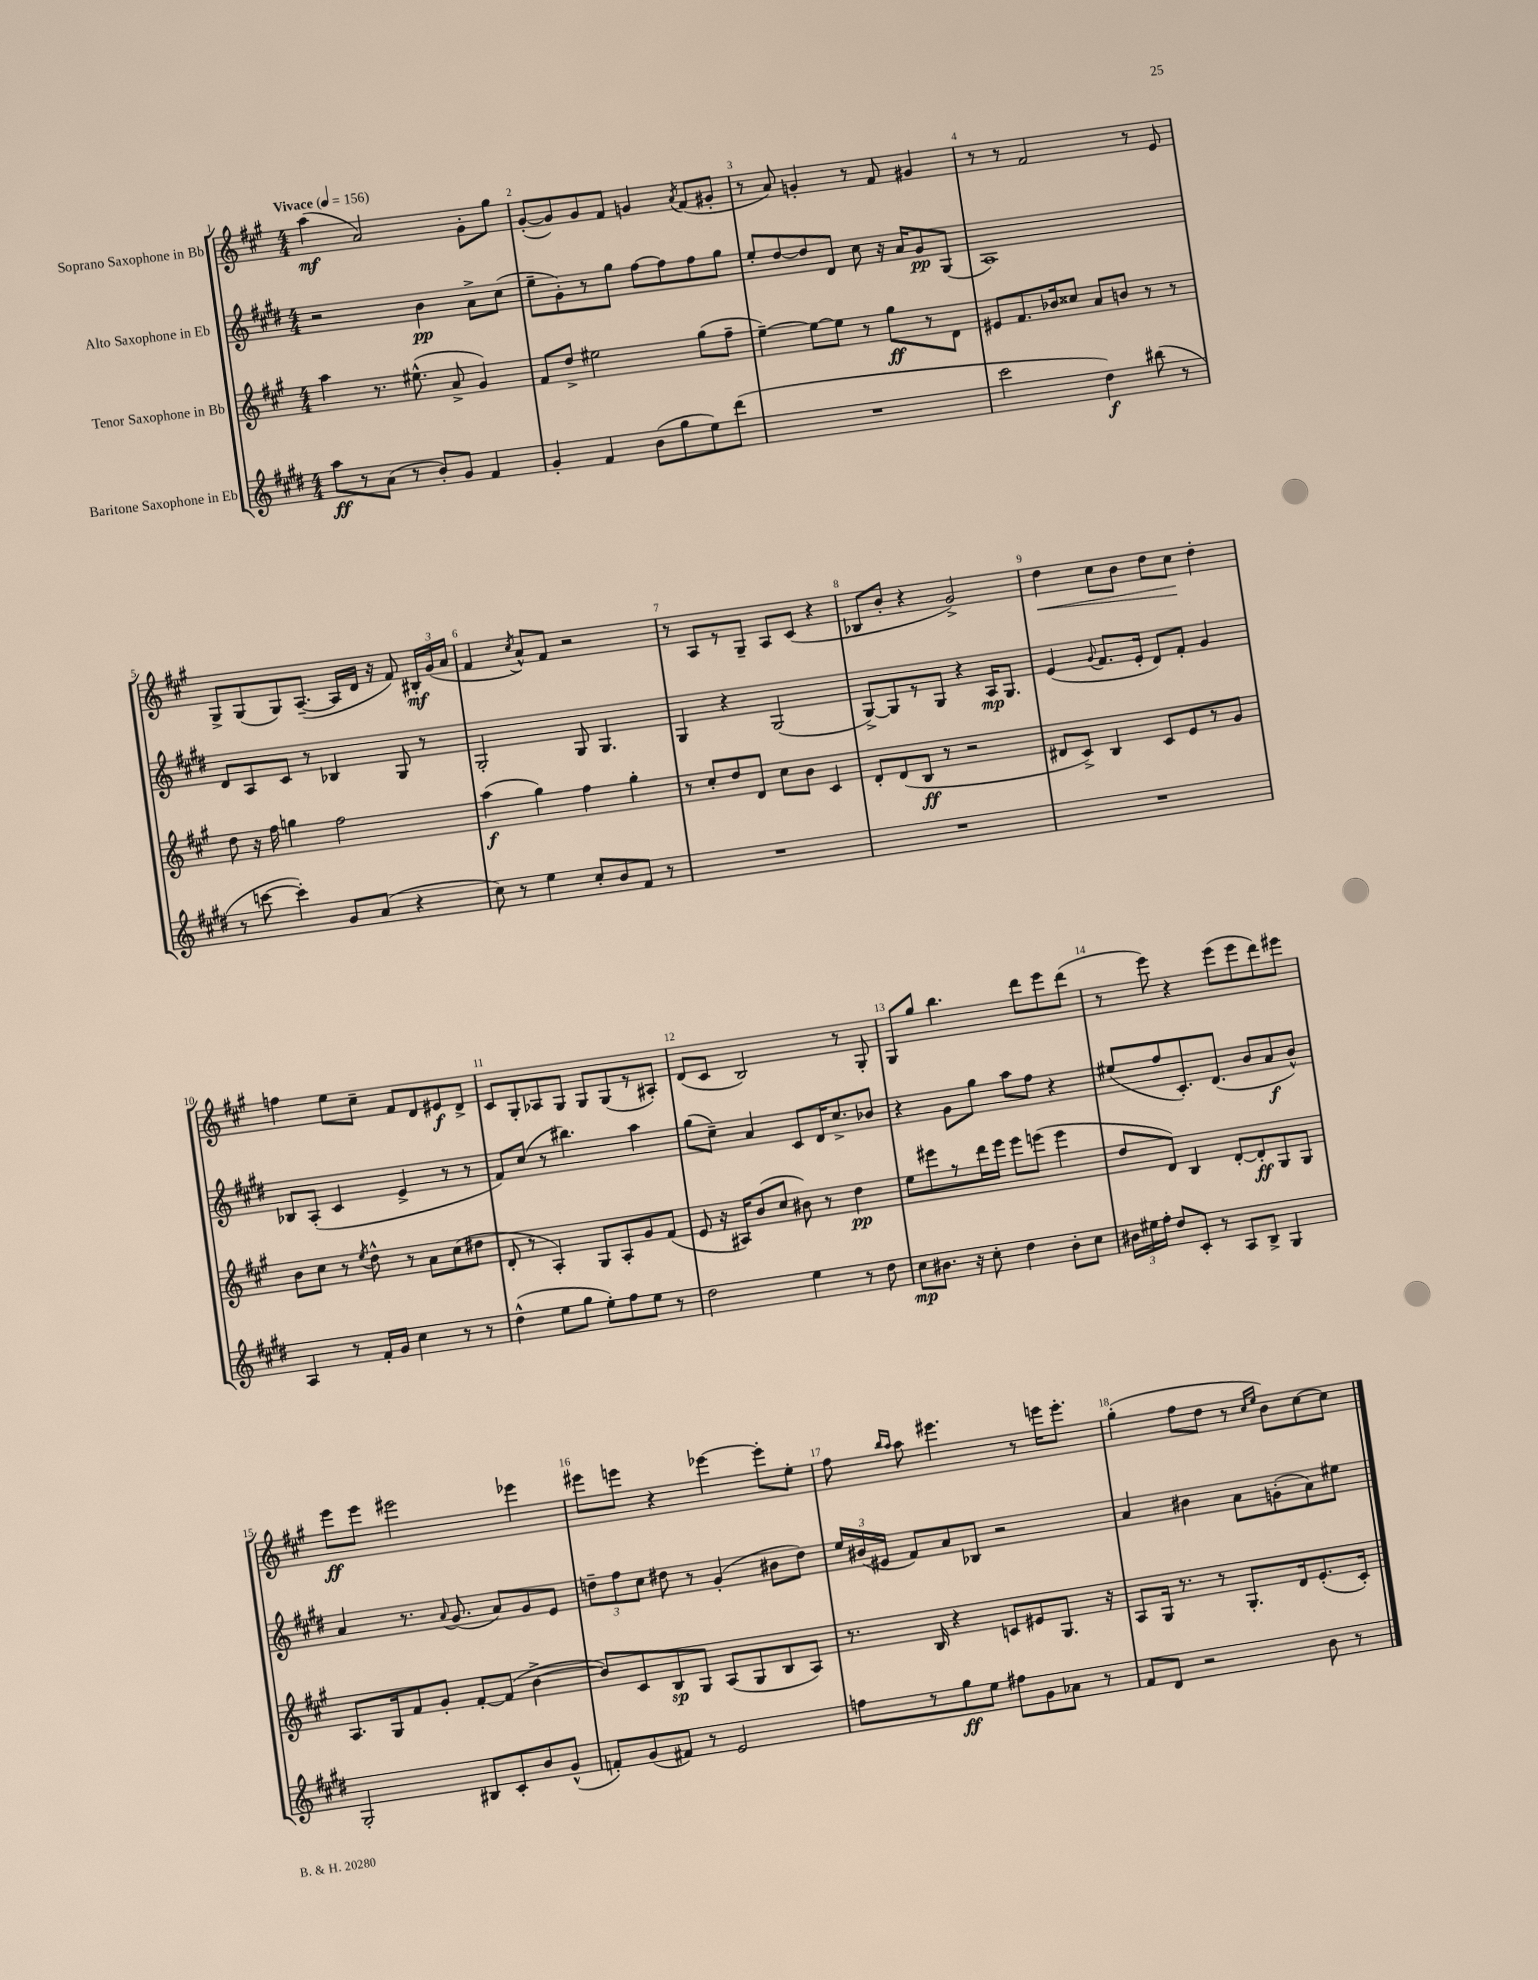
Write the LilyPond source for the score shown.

<<
\new StaffGroup <<
\new Staff = "s0" \with { instrumentName = "Soprano Saxophone in Bb" } {
    \clef treble \key a \major \numericTimeSignature \time 4/4 \tempo "Vivace" 4 = 156
    \autoBeamOff a''4\mf( a'2) gis'8[-. gis''8] |
    gis'8[~-.( gis'8) gis'8 fis'8] g'4 \acciaccatura { a'8 } fis'8[( gis'8]-. |
    r8 a'8) g'4-. r8 fis'8 gis'4 |
    r8 r8 fis'2 r8 e'8 |
    gis8[-> gis8( gis8) a8.]~--( a16[ d'16] r16 fis'8) \tuplet 3/2 { bis16[-.\mf gis'16( a'16] } |
    fis'4 \acciaccatura { cis''8 } a'8[-^) fis'8] r2 |
    r8 a8[ r8 gis8]-- a8[ cis'8]( r4 |
    bes8[ b'8]-. r4 gis'2->) |
    d''4\< cis''8[ b'8] d''8[ cis''8]\! d''4-. |
    f''4 e''8[ cis''8]-- fis'8[ d'8 eis'8\f d'8]-> |
    cis'8[ gis8-. aes8 gis8] gis8[ gis8( r8 ais8]-.) |
    d'8[( cis'8] b2) r8 gis8-. |
    gis8[ gis''8] b''4. d'''8[ e'''8 d'''8]( |
    r8 e'''8) r4 e'''8[( e'''8 d'''8) eis'''8] |
    e'''8[\ff e'''8] eis'''2 ees'''4 |
    eis'''8[ e'''8] r4 ees'''4~ ees'''8[-. e''8]-. |
    fis''8 \grace { b''16[ a''16] } a''8 eis'''4. r8 e'''16[ e'''8.]-. |
    gis''4-.( fis''8[ d''8] r8 \grace { cis''16[ e''16] } b'8[) cis''8~ cis''8] \bar "|." |
}
\new Staff = "s1" \with { instrumentName = "Alto Saxophone in Eb" } {
    \clef treble \key e \major \numericTimeSignature \time 4/4
    \autoBeamOff r2 b'4\pp a'8[-> cis''8]( |
    e''8[-- gis'8-.) r8 gis''8] fis''8[~ fis''8 fis''8 gis''8] |
    e''8[-. dis''8~ dis''8 dis'8] cis''8 r16 a'16[ gis'8\pp gis8]( |
    a1) |
    dis'8[ a8 cis'8] r8 bes4 gis8 r8 |
    gis2-. gis8 gis4. |
    gis4 r4 gis2( |
    gis8[~->) gis8 r8 gis8] r4 a16[\mp gis8.] |
    e'4( \appoggiatura { gis'8 } fis'8.[ e'16]-. dis'8[) fis'8]-. gis'4 |
    bes8[ a8]-.( cis'4 e'4-> r8 r8 |
    fis'8[) cis''8]( r8 bis''4.) a''4 |
    gis''8[( cis''8]--) a'4 cis'8[ dis'16 cis''8.-> bes'8] |
    r4 gis'8[ gis''8] a''8[ fis''8] r4 |
    eis''8[( fis''8 cis'8.-.) dis'8.]( b'8[ a'8\f b'8]-^) |
    a'4 r8. \appoggiatura { a'8 } gis'8.( a'8[) gis'8 e'8] |
    \tuplet 3/2 { d''8[-- fis''8 cis''8] } dis''8 r8 gis'4-.( bis'8[ dis''8]) |
    \tuplet 3/2 { e''16[ bis'16( eis'16] } fis'8[) a'8 bes8] r2 |
    a'4 bis'4 a'8[ g'8-.( a'8) eis''8] \bar "|." |
}
\new Staff = "s2" \with { instrumentName = "Tenor Saxophone in Bb" } {
    \clef treble \key a \major \numericTimeSignature \time 4/4
    \autoBeamOff a''4 r8. eis''8.-^( a'8-> gis'4) |
    fis'8[ d''8]-> eis''2 gis''8[( fis''8]-- |
    e''4~--) e''8[~ e''8] r8 gis''8[\ff r8 d'8] |
    eis'8[ fis'8. bes'16 cisis''8] a'8[ b'8] r8 r8 |
    d''8 r16 fis''16 g''4 fis''2 |
    a''4\f( gis''4) fis''4 gis''4-. |
    r8 cis''8[-. d''8 d'8] cis''8[ b'8] cis'4 |
    d'8[-. d'8( b8]\ff r8 r2 |
    dis'8[ cis'8]->) b4 cis'8[ e'8 r8 gis'8] |
    b'8[ cis''8] r8 \acciaccatura { e''8 } d''8-^ r8 a'8[ cis''8( dis''8] |
    d'8-. r8 a4-.) gis8[ a8-. gis'8 fis'8]( |
    e'8 r16 ais16[) b'8( cis''8] bis'8) r8 d''4\pp |
    e''8[ eis'''8 r8 d'''16 eis'''16] eis'''8[ e'''8]( e'''4 |
    d''8[ d'8]) b4 d'8[~-. d'8-.\ff gis8 gis8] |
    a8.[ gis16 fis'8 gis'8]-. fis'8[~-. fis'8]( b'4~-> |
    b'8[) cis'8 b8\sp gis8] a8[( gis8 b8 a8]) |
    r8. b16 r4 c'8[ eis'8 gis8.] r16 |
    a8[ gis16] r8. r8 gis8.[-. d'16 e'8.-.( cis'16]-.) \bar "|." |
}
\new Staff = "s3" \with { instrumentName = "Baritone Saxophone in Eb" } {
    \clef treble \key e \major \numericTimeSignature \time 4/4
    \autoBeamOff a''8[\ff r8 a'8]( r8 b'8[-.) gis'8] fis'4 |
    gis'4-. fis'4 b'8[( gis''8 e''8) dis'''8]( |
    R1 |
    cis'''2 dis''4\f) bis''8( r8 |
    r8 c'''8~ c'''4-.) gis'8[ a'8]( r4 |
    cis''8) r8 e''4 cis''8[-. b'8 fis'8] r8 |
    R1 |
    R1 |
    R1 |
    a4 r8 fis'16[-. gis'16] cis''4 r8 r8 |
    dis''4-^( e''8[ gis''8] e''8[-.) fis''8 e''8] r8 |
    dis''2 e''4 r8 dis''8 |
    cis''8[\mp bis'8.] r16 cis''8-. dis''4 bis'8[-. cis''8] |
    \tuplet 3/2 { bis'16[ eis''16 fis''16]-. } dis''8[ cis'8]-. r8 a8[ b8]-> gis4 |
    gis2-. bis8[ cis'8-. b'8 gis'8]-^( |
    f'8[-.) gis'8( fis'8]) r8 e'2 |
    f''8[ r8 gis''8\ff e''8] fis''8[ gis'8 aes'8] r8 |
    fis'8[ dis'8] r2 b'8 r8 \bar "|." |
}
>>
>>
\layout { \context { \Score \override BarNumber.break-visibility = ##(#f #t #t) barNumberVisibility = #all-bar-numbers-visible } }
